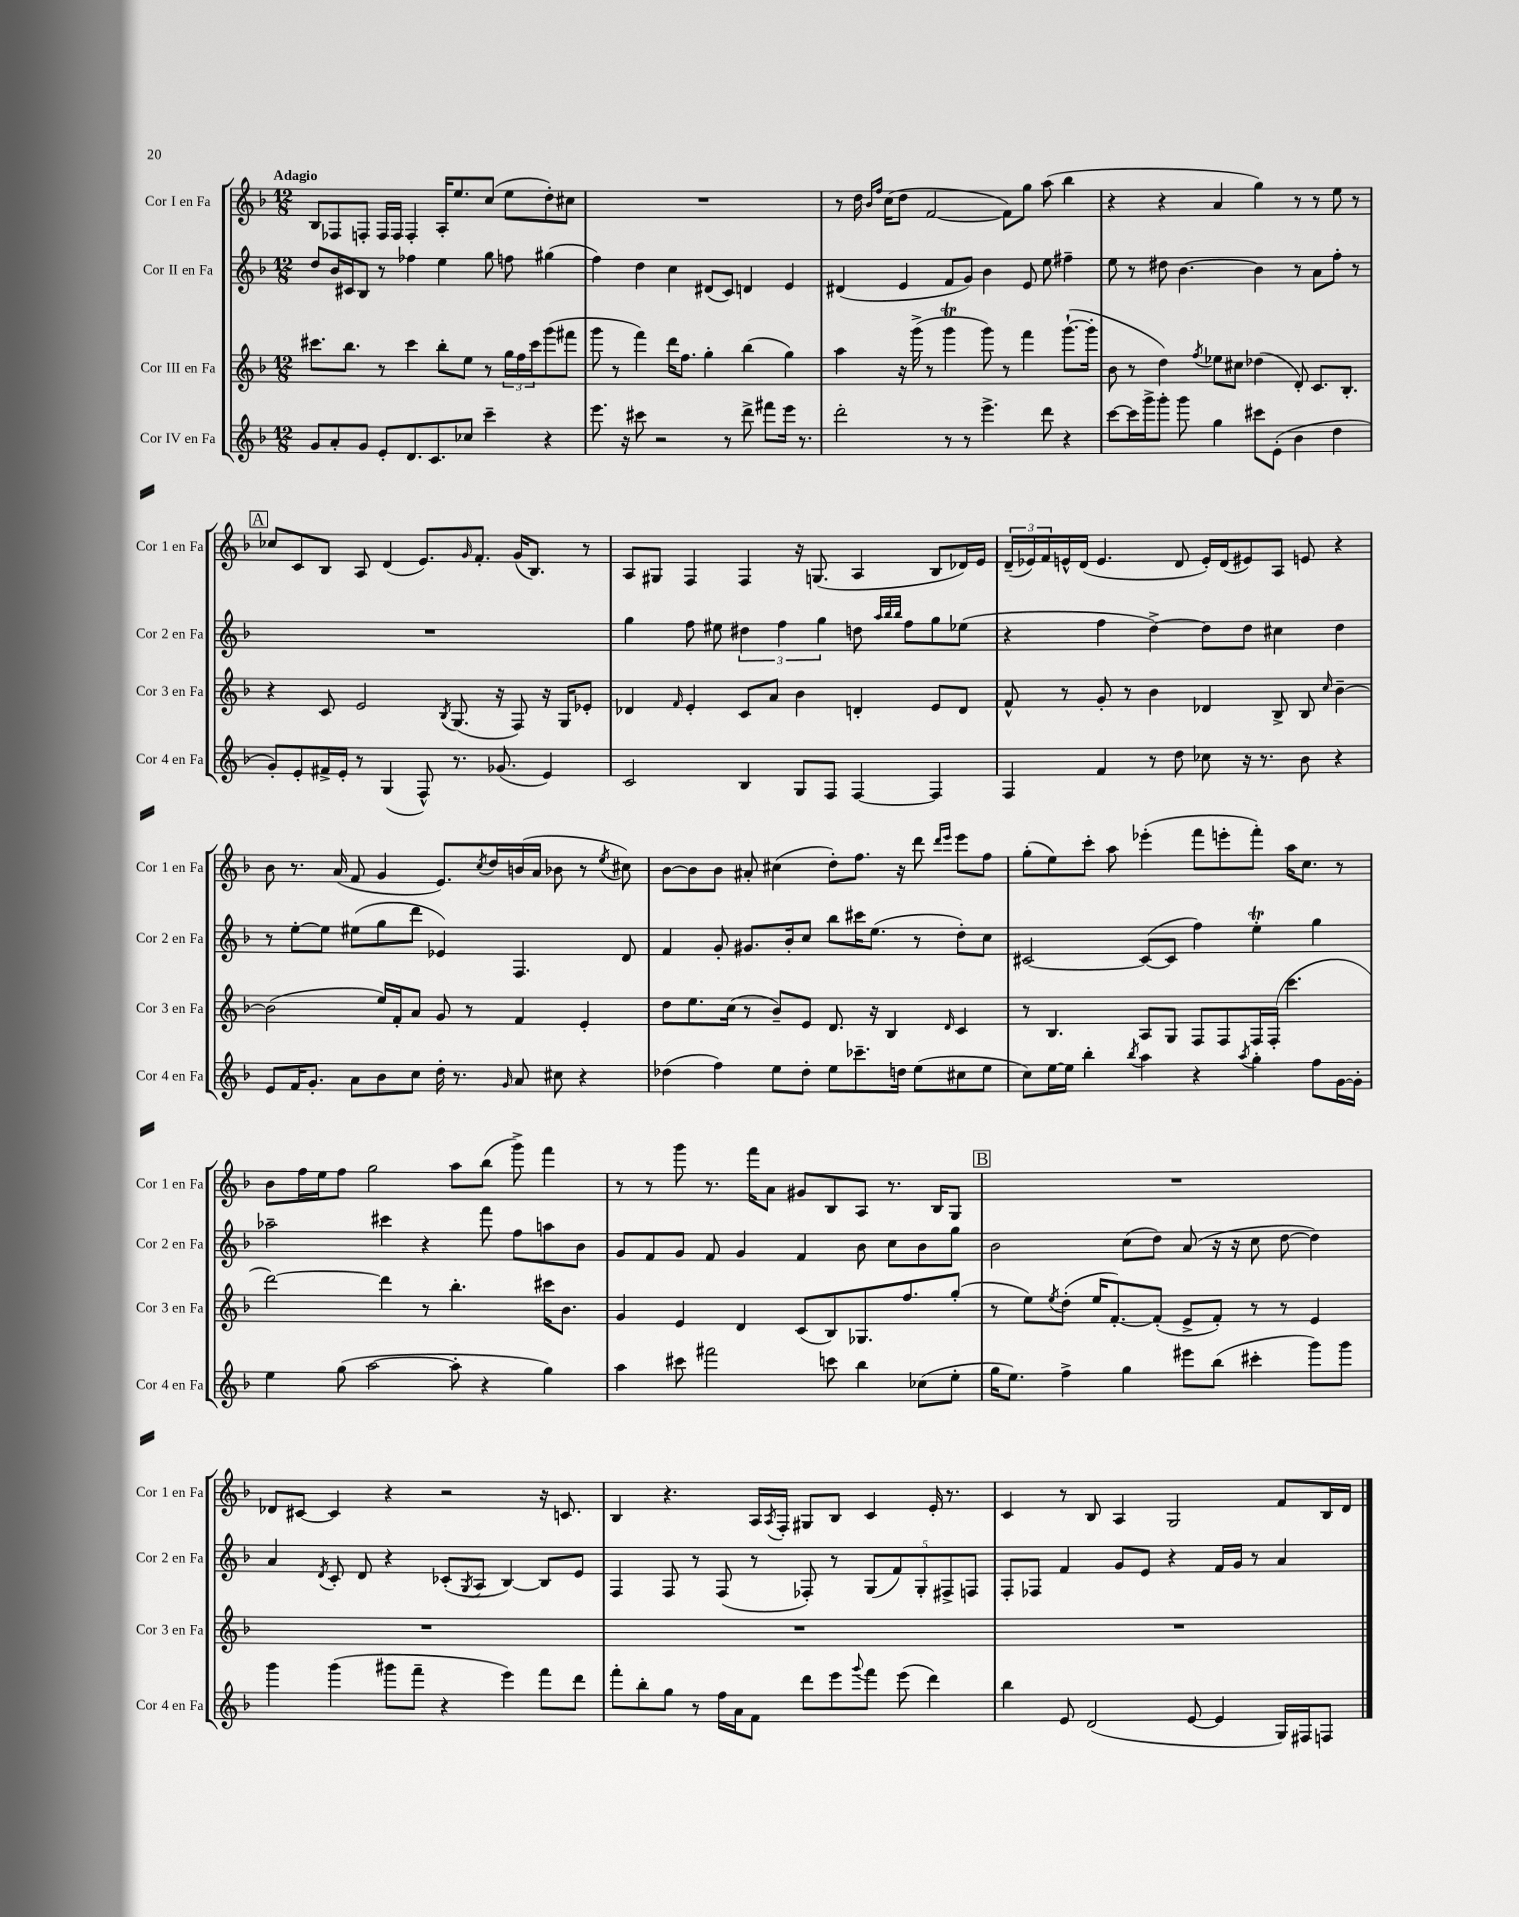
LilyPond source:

<<
\new StaffGroup <<
\new Staff = "s0" \with { instrumentName = "Cor I en Fa" shortInstrumentName = "Cor 1 en Fa" } {
    \clef treble \key f \major \numericTimeSignature \time 12/8 \tempo "Adagio"
    bes8 fes8 f8-. f16 f16 f4-. a16-. e''8. c''8( e''8 d''8-.) cis''8 |
    R1. |
    r8 d''16 \grace { bes'16 f''16 } c''16( d''8 f'2~ f'8) g''8 a''8( bes''4 |
    r4 r4 a'4 g''4) r8 r8 e''8 r8 |
    \mark \markup { \box "A" } ces''8 c'8 bes8 a8 d'4( e'8.) \grace { g'16 } f'8.-. g'16( bes8.) r8 |
    a8 gis8 f4 f4 r16 g8.( a4 bes8 des'16) e'16 |
    \tuplet 3/2 { d'16--( ees'16) f'16 } e'16-^ d'16( e'4. d'8 e'16-.) d'16( eis'8) a8 e'8 r4 |
    bes'8 r8. a'16( f'8 g'4 e'8.) \acciaccatura { c''8 } d''16 b'16( a'16 bes'8 r8 \acciaccatura { e''8 } cis''8) |
    bes'8~ bes'8 bes'8 ais'8-. cis''4( d''8-.) f''8. r16 d'''8 \grace { d'''16 e'''16 } e'''8 f''8 |
    g''8-.( e''8) c'''8-. a''8 ees'''4-.( f'''8 e'''8-. f'''8-.) a''16 c''8. r8 |
    bes'8 f''16 e''16 f''8 g''2 a''8 bes''8( g'''8->) f'''4 |
    r8 r8 g'''8 r8. f'''16 a'8 gis'8 bes8 a8 r8. bes16 g8 |
    \mark \markup { \box "B" } R1. |
    des'8 cis'8~ cis'4 r4 r2 r16 c'8. |
    bes4 r4. a16 \acciaccatura { a8 } f16-. gis8 bes8 c'4 e'16-. r8. |
    c'4 r8 bes8 a4 g2 f'8 bes16 d'16 \bar "|." |
}
\new Staff = "s1" \with { instrumentName = "Cor II en Fa" shortInstrumentName = "Cor 2 en Fa" } {
    \clef treble \key f \major \numericTimeSignature \time 12/8
    d''8 bes'16 cis'16 bes8 r8 fes''4 e''4 g''8 f''8 gis''4( |
    f''4) d''4 c''4 dis'8( c'8) d'4 e'4 |
    dis'4( e'4 f'8 g'8) bes'4 e'8 e''8 fis''4-- |
    e''8 r8 dis''8 bes'4.~ bes'4 r8 a'8 f''8-. r8 |
    \mark \markup { \box "A" } R1. |
    g''4 f''8 eis''8 \tuplet 3/2 { dis''4 f''4 g''4 } d''8 \grace { a''32 bes''32 bes''32 } f''8 g''8 ees''8( |
    r4 f''4 d''4~->) d''8 d''8 cis''4 d''4 |
    r8 e''8~-. e''8 eis''8( g''8 d'''8 ees'4) f4. d'8 |
    f'4 g'8-. gis'8. bes'16-. c''8 bes''8 cis'''16 e''8.( r8 d''8-.) c''8 |
    cis'2~ cis'8~( cis'8 f''4) e''4-.\trill g''4 |
    aes''2-- cis'''4 r4 f'''8 f''8 a''8 bes'8 |
    g'8 f'8 g'8 f'8 g'4 f'4 bes'8 c''8 bes'8 g''8 |
    \mark \markup { \box "B" } bes'2 c''8( d''8) a'8( r16 r16 c''8 d''8~ d''4) |
    a'4 \acciaccatura { d'8 } c'8-. d'8 r4 ces'8-.( \acciaccatura { g8 } a8 bes4~) bes8 e'8 |
    f4 f8 r8 f8( r8 fes8-.) r8 \tuplet 5/4 { g8( f'8) g8-. fis8-> f8 } |
    f8-. fes8 f'4 g'8 e'8 r4 f'16 g'16 r8 a'4 \bar "|." |
}
\new Staff = "s2" \with { instrumentName = "Cor III en Fa" shortInstrumentName = "Cor 3 en Fa" } {
    \clef treble \key f \major \numericTimeSignature \time 12/8
    cis'''8. bes''8. r8 cis'''4 bes''8-. e''8 r8 \tuplet 3/2 { g''16 f''16 cis'''16 } g'''8( fis'''8 |
    g'''8 r8 f'''4) d'''16 f''8. g''4-. bes''4( g''4) |
    a''4 r16 g'''16->( r8 g'''4\trill g'''8) r8 f'''4 g'''8.~-!( g'''16-. |
    bes'8 r8 d''4) \acciaccatura { f''8 } ees''8 cis''8 des''4( d'8-.) c'8. bes8.-. |
    \mark \markup { \box "A" } r4 c'8 e'2 \acciaccatura { bes8 } g8.( r16 f8) r16 g16 ees'8-. |
    des'4 \grace { f'16 } e'4-. c'8 a'8 bes'4 d'4-. e'8 d'8 |
    f'8-^ r8 g'8-. r8 bes'4 des'4 bes8-> bes8 \grace { c''16 } bes'4~-- |
    bes'2( e''16) f'16-. a'8 g'8 r8 f'4 e'4-. |
    d''8 e''8. c''16( r8 bes'8--) e'8 d'8. r16 bes4 \grace { d'16 } c'4 |
    r8 bes4. a8 g8 f8 f8 f16 f16-.( c'''4. |
    d'''2~) d'''4 r8 bes''4.-. cis'''16 bes'8. |
    g'4 e'4 d'4 c'8( bes8) ges8. f''8. g''8-.( |
    \mark \markup { \box "B" } r8 e''8) \acciaccatura { e''8 } d''8-.( e''16 f'8.~-.) f'8-.( e'8-> f'8-.) r8 r8 e'4 |
    R1. |
    R1. |
    R1. \bar "|." |
}
\new Staff = "s3" \with { instrumentName = "Cor IV en Fa" shortInstrumentName = "Cor 4 en Fa" } {
    \clef treble \key f \major \numericTimeSignature \time 12/8
    g'8 a'8-. g'8 e'8-. d'8. c'8. ces''8 c'''4-- r4 |
    e'''8. r16 cis'''8 r2 r8 d'''8-> fis'''8 e'''16 r8. |
    d'''2-. r8 r8 e'''4.-> d'''8 r4 |
    c'''8~ c'''16 g'''16-> g'''8-. g'''8 g''4 cis'''8 e'8-.( bes'4 d''4 |
    \mark \markup { \box "A" } g'8-.) e'8-. fis'16-> e'16-. r8 g4( f8-^) r8. ges'8.( e'4) |
    c'2 bes4 g8 f8 f4~ f4 |
    f4 f'4 r8 d''8 ces''8 r16 r8. bes'8 r4 |
    e'8 f'16 g'8.-. a'8 bes'8 c''8 d''16-. r8. \grace { g'16 } a'8 cis''8 r4 |
    des''4( f''4) e''8 des''8-. e''8 ces'''8.-- d''16 e''8( cis''8 e''8 |
    c''8) e''16~ e''16 bes''4-. \acciaccatura { bes''8 } a''4 r4 \acciaccatura { a''8 } g''4-. f''8 g'16~ g'16-. |
    e''4 g''8( a''2~ a''8-. r4 g''4) |
    a''4 cis'''8 fis'''2 c'''8 bes''4 ces''8( e''8-. |
    \mark \markup { \box "B" } g''16 e''8.) f''4-> g''4 eis'''8 bes''8( cis'''4-. g'''8) g'''8 |
    g'''4 g'''4( gis'''8 f'''8-- r4 e'''4) f'''8 d'''8 |
    f'''8-. bes''8-. g''8 r8 f''16 a'16 f'8 d'''8 e'''8 \appoggiatura { g'''8 } f'''8 e'''8( d'''4) |
    bes''4 e'8 d'2( e'8~ e'4 g16) fis16 f8 \bar "|." |
}
>>
>>
\layout { \context { \Score \remove "Bar_number_engraver" } }
